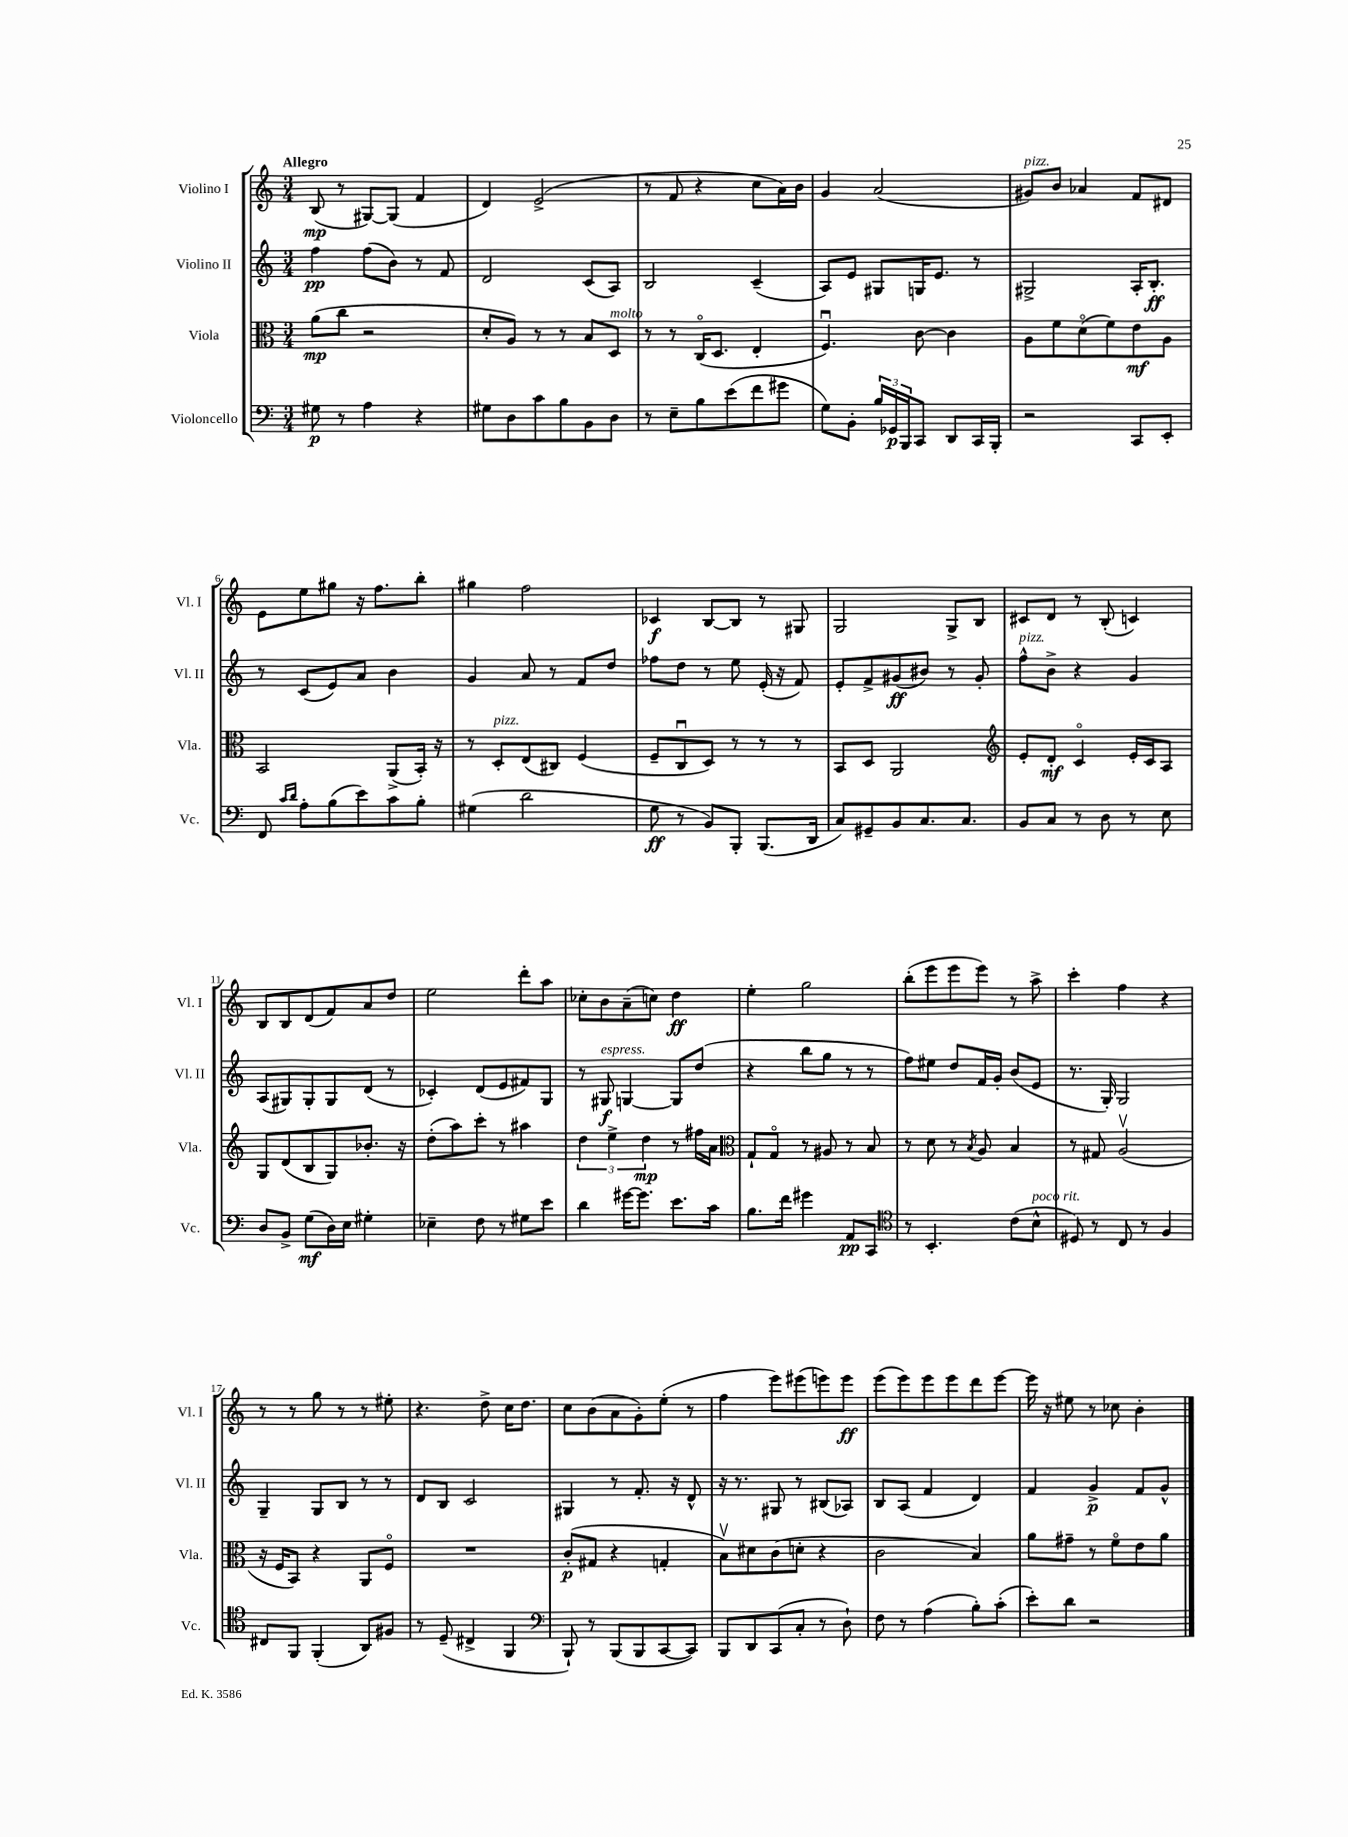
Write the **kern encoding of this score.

**kern	**dynam	**kern	**dynam	**kern	**dynam	**kern	**dynam
*part4	*part4	*part3	*part3	*part2	*part2	*part1	*part1
*staff4	*staff4	*staff3	*staff3	*staff2	*staff2	*staff1	*staff1
*I"Violoncello	*	*I"Viola	*	*I"Violino II	*	*I"Violino I	*
*I'Vc.	*	*I'Vla.	*	*I'Vl. II	*	*I'Vl. I	*
*clefF4	*	*clefC3	*	*clefG2	*	*clefG2	*
*k[]	*	*k[]	*	*k[]	*	*k[]	*
*M3/4	*	*M3/4	*	*M3/4	*	*M3/4	*
=1	=1	=1	=1	=1	=1	=1	=1
!	!	!	!	!	!	!LO:TX:a:B:t=Allegro	!
8G#X\	p	(8a\L	mp	4ff\	pp	(8B/	mp
8r	.	8cc\J	.	.	.	8r	.
4A\	.	2r	.	(8ff\L	.	[8G#X/L)	.
.	.	.	.	8b\J)	.	(8G#/J]	.
4r	.	.	.	8r	.	4f/	.
.	.	.	.	8f/	.	.	.
=2	=2	=2	=2	=2	=2	=2	=2
8G#X\L	.	8d'/L	.	2d/	.	4d/)	.
8D\	.	8A/J)	.	.	.	.	.
8c\	.	8r	.	.	.	(2e^/	.
8B\	.	8r	.	.	.	.	.
8BB\	.	8B/L	.	(8c/L	.	.	.
!	!	!LO:TX:a:i:t=molto	!	!	!	!	!
8D\J	.	8D/J	.	8A/J)	.	.	.
=3	=3	=3	=3	=3	=3	=3	=3
8r	.	8r	.	2B/	.	8r	.
8E~\L	.	8r	.	.	.	8f/	.
8B\	.	(16C/KL	.	.	.	4r	.
.	.	8.D/J	.	.	.	.	.
(8e\	.	.	.	.	.	.	.
8f\	.	4E'/	.	(4c~/	.	8cc\L	.
8g#X\J	.	.	.	.	.	16a\L)	.
.	.	.	.	.	.	16b\JJ	.
=4	=4	=4	=4	=4	=4	=4	=4
8G\L)	.	4.Fu/)	.	8A/L)	.	4g/	.
8BB'\J	.	.	.	8e/J	.	.	.
24B/LL	.	.	.	8G#X/L	.	(2a/	.
24GG-X/	p	.	.	.	.	.	.
24BBB/J	.	.	.	.	.	.	.
8CC/J	.	[8c\	.	16Gn/K	.	.	.
.	.	.	.	8.e/J	.	.	.
8DD/L	.	4c\]	.	.	.	.	.
16CC/L	.	.	.	8r	.	.	.
16BBB'/JJ	.	.	.	.	.	.	.
=5	=5	=5	=5	=5	=5	=5	=5
!	!	!	!	!	!	!LO:TX:a:i:t=pizz.	!
2r	.	8A\L	.	2G#X^/	.	8g#X/L)	.
.	.	8f\	.	.	.	8b/J	.
.	.	(8d\	.	.	.	4a-X/	.
.	.	8f\)	.	.	.	.	.
8CC/L	.	8e\	mf	16A'/KL	.	8f/L	.
.	.	.	.	8.B'/J	ff	.	.
8EE'/J	.	8A\J	.	.	.	8d#X/J	.
!!LO:LB:g=z
=6	=6	=6	=6	=6	=6	=6	=6
8FF/	.	2BB/	.	8r	.	8e\L	.
16qqc/LL	.	.	.	.	.	.	.
16qqd/JJ	.	.	.	.	.	.	.
8A'\L	.	.	.	(8c/L	.	8ee\	.
(8B\	.	.	.	8e/)	.	8gg#X\J	.
8e\)	.	.	.	8a/J	.	16r	.
.	.	.	.	.	.	8.ff\L	.
8c\	.	(8AA^/L	.	4b\	.	.	.
8B'\J	.	16BB'/Jk)	.	.	.	8bb'\J	.
.	.	16r	.	.	.	.	.
=7	=7	=7	=7	=7	=7	=7	=7
(4G#X\	.	8r	.	4g/	.	4gg#X\	.
!	!	!LO:TX:a:i:t=pizz.	!	!	!	!	!
.	.	8D'/L	.	.	.	.	.
2d\	.	(8E/	.	8a/	.	2ff\	.
.	.	8C#X/J)	.	8r	.	.	.
.	.	(4F/	.	8f/L	.	.	.
.	.	.	.	8dd/J	.	.	.
=8	=8	=8	=8	=8	=8	=8	=8
8G\	ff	8F~/L	.	8ff-X\L	.	4c-X/	f
8r	.	8Cu/	.	8dd\J	.	.	.
8BB/L)	.	8D/J)	.	8r	.	[8B/L	.
8BBB'/J	.	8r	.	8ee\	.	8B/J]	.
(8.BBB/L	.	8r	.	(16e'/	.	8r	.
.	.	.	.	16r	.	.	.
.	.	8r	.	8f/)	.	8G#X/	.
16DD/Jk	.	.	.	.	.	.	.
=9	=9	=9	=9	=9	=9	=9	=9
8C/L)	.	8BB/L	.	8e'/L	.	2G/	.
8GG#X~/	.	8D/J	.	8f^/	.	.	.
8BB/	.	2AA/	.	(8g#X/	ff	.	.
8.C/	.	.	.	8b#X/J)	.	.	.
.	.	.	.	8r	.	8G^/L	.
8.C/J	.	.	.	.	.	.	.
.	.	.	.	8g#'/	.	8B/J	.
=10	=10	=10	=10	=10	=10	=10	=10
*	*	*clefG2	*	*	*	*	*
!	!	!	!	!LO:TX:a:i:t=pizz.	!	!	!
8BB/L	.	8e'/L	.	8ff^^\L	.	8c#X/L	.
8C/J	.	8d'/J	mf	8b^\J	.	8d/J	.
8r	.	4c/	.	4r	.	8r	.
8D\	.	.	.	.	.	(8B'/	.
8r	.	16e'/LL	.	4g/	.	4cn/)	.
.	.	16c/J	.	.	.	.	.
8E\	.	8A/J	.	.	.	.	.
!!LO:LB:g=z
=11	=11	=11	=11	=11	=11	=11	=11
8D/L	.	8G/L	.	(8A/L	.	8B/L	.
8BB^/J	.	(8d/	.	8G#X/)	.	8B/	.
(8G\L	mf	8B/	.	8G#'/	.	(8d/	.
16D\L)	.	8G/)	.	8G#/	.	8f/)	.
16E\JJ	.	.	.	.	.	.	.
4G#X'\	.	8.b-X'/J	.	(8d/J	.	8a/	.
.	.	.	.	8r	.	8dd/J	.
.	.	16r	.	.	.	.	.
=12	=12	=12	=12	=12	=12	=12	=12
4E-X~\	.	(8dd'\L	.	4c-X'/)	.	2ee\	.
.	.	8aa\)	.	.	.	.	.
8F\	.	8ccc'\J	.	(8d/L	.	.	.
8r	.	8r	.	8e/	.	.	.
8G#X\L	.	4aa#X\	.	8f#X/)	.	8ddd'\L	.
8e\J	.	.	.	8G/J	.	8aa\J	.
=13	=13	=13	=13	=13	=13	=13	=13
4d\	.	6dd\	.	8r	.	8cc-X'\L	.
!	!	!	!	!LO:TX:a:i:t=espress.	!	!	!
.	.	.	.	8G#X/	f	8b\	.
.	.	6ee^\	.	.	.	.	.
[16g#X\KL	.	.	.	[4Gn/	.	(8a~\	.
8.g#\J]	.	.	.	.	.	.	.
.	.	6dd\	mp	.	.	.	.
.	.	.	.	.	.	8ccn\J)	.
8.e\L	.	8r	.	8G/L]	.	4dd\	ff
.	.	16ff#X\LL	.	(8dd/J	.	.	.
16c\Jk	.	16a\JJ	.	.	.	.	.
=14	=14	=14	=14	=14	=14	=14	=14
*	*	*clefC3	*	*	*	*	*
8.B\L	.	8G`/L	.	4r	.	4ee'\	.
.	.	8G/J	.	.	.	.	.
16f\Jk	.	.	.	.	.	.	.
4g#X\	.	8r	.	8bb\L	.	2gg\	.
.	.	8A#X/	.	8gg\J	.	.	.
8AA/L	pp	8r	.	8r	.	.	.
8CC/J	.	8B/	.	8r	.	.	.
=15	=15	=15	=15	=15	=15	=15	=15
*clefC4	*	*	*	*	*	*	*
8r	.	8r	.	8ff\L)	.	(8bb'\L	.
4.BB'/	.	8d\	.	8ee#X\J	.	8eee\	.
.	.	8r	.	8dd/L	.	8eee\	.
.	.	8qB/	.	.	.	.	.
.	.	8A/	.	16f/L	.	8eee\J)	.
.	.	.	.	16g'/JJ	.	.	.
(8c\L	.	4B/	.	(8b/L	.	8r	.
!LO:TX:a:i:t=poco rit.	!	!	!	!	!	!	!
8B^^\J	.	.	.	8e/J	.	8aa^\	.
=16	=16	=16	=16	=16	=16	=16	=16
8D#X/)	.	8r	.	8.r	.	4ccc'\	.
8r	.	8G#X/	.	.	.	.	.
.	.	.	.	16G'/)	.	.	.
8C/	.	(2Av/	.	2G/	.	4ff\	.
8r	.	.	.	.	.	.	.
4F/	.	.	.	.	.	4r	.
!!LO:LB:g=z
=17	=17	=17	=17	=17	=17	=17	=17
8C#X/L	.	16r	.	4G~/	.	8r	.
.	.	16F/KL	.	.	.	.	.
8FF/J	.	8BB/J)	.	.	.	8r	.
(4FF'/	.	4r	.	8G/L	.	8gg\	.
.	.	.	.	8B/J	.	8r	.
8AA/L)	.	8AA/L	.	8r	.	8r	.
8F#X/J	.	8F/J	.	8r	.	8ee#X'\	.
=18	=18	=18	=18	=18	=18	=18	=18
8r	.	2.r	.	8d/L	.	4.r	.
(8D~/	.	.	.	8B/J	.	.	.
4C#X^/	.	.	.	2c/	.	.	.
.	.	.	.	.	.	8dd^\	.
4FF/	.	.	.	.	.	16cc\KL	.
.	.	.	.	.	.	8.dd\J	.
=19	=19	=19	=19	=19	=19	=19	=19
*clefF4	*	*	*	*	*	*	*
8BBB`/)	.	(8c'/L	p	4G#X/	.	8cc\L	.
8r	.	8G#X/J	.	.	.	(8b\	.
(8BBB/L	.	4r	.	8r	.	8a\	.
8BBB/	.	.	.	8.f'/	.	8g'\)	.
[8CC/	.	4Gn'/	.	.	.	(8ee'\J	.
.	.	.	.	16r	.	.	.
8CC/J])	.	.	.	8d^^/	.	8r	.
=20	=20	=20	=20	=20	=20	=20	=20
8BBB/L	.	8Bv\L)	.	16r	.	4ff\	.
.	.	.	.	8.r	.	.	.
8DD/	.	8d#X\	.	.	.	.	.
(8CC/	.	(8c\	.	8G#X/	.	8eee\L)	.
8C'/J	.	8dn'\J	.	8r	.	(8eee#X\	.
8r	.	4r	.	(8B#X/L	.	8eeen\)	.
8D`\)	.	.	.	8A-X/J)	.	8eee\J	ff
=21	=21	=21	=21	=21	=21	=21	=21
8F\	.	2c\	.	8B/L	.	(8eee\L	.
8r	.	.	.	(8A/J	.	8eee\)	.
(4A\	.	.	.	4f/	.	8eee\	.
.	.	.	.	.	.	8eee\	.
8B'\L)	.	4B/)	.	4d/)	.	8ddd\	.
(8c'\J	.	.	.	.	.	[8eee\J	.
=22	=22	=22	=22	=22	=22	=22	=22
8e'\L)	.	8a\L	.	4f/	.	16eee\]	.
.	.	.	.	.	.	16r	.
8d\J	.	8g#X~\J	.	.	.	8ee#X\	.
2r	.	8r	.	4g^/	p	8r	.
.	.	8f\L	.	.	.	8cc-X\	.
.	.	8e\	.	8f/L	.	4b'\	.
.	.	8a\J	.	8g^^/J	.	.	.
==	==	==	==	==	==	==	==
*-	*-	*-	*-	*-	*-	*-	*-
